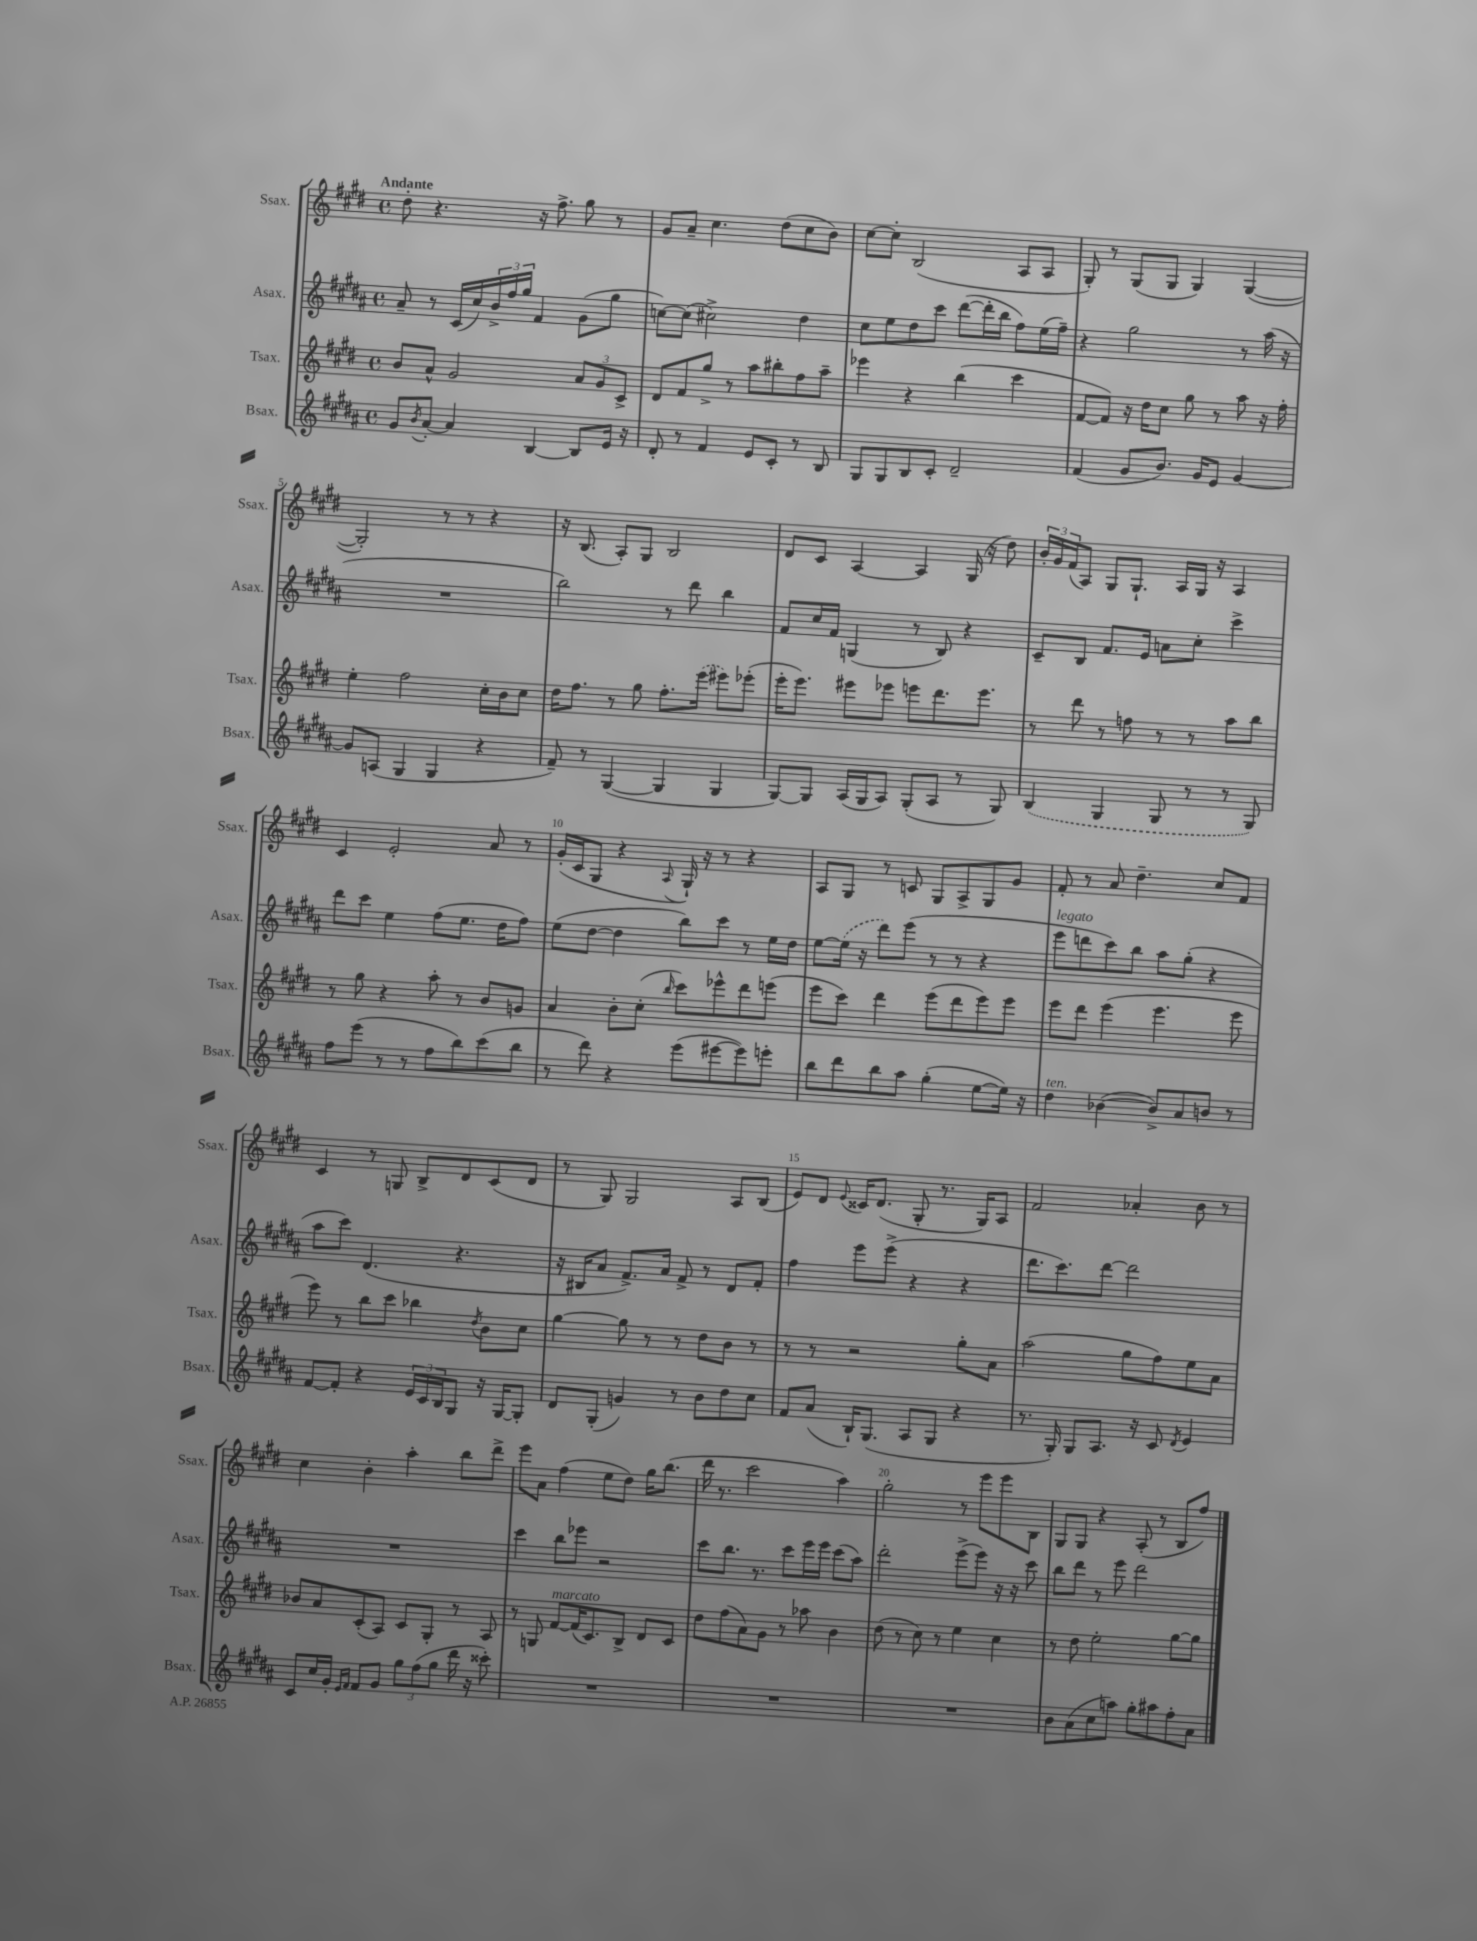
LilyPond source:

<<
\new StaffGroup <<
\new Staff = "s0" \with { instrumentName = "Ssax." shortInstrumentName = "Ssax." } {
    \clef treble \key e \major \defaultTimeSignature \time 4/4 \tempo "Andante"
    dis''8-. r4. r16 fis''8.-> gis''8 r8 |
    gis'8 a'8-- cis''4. dis''8( cis''8 b'8) |
    cis''8~ cis''8-. b2( a8 a8 |
    gis8-.) r8 gis8( gis8 gis4) gis4~( |
    gis2-.) r8 r8 r4 |
    r16 b8.( a8-.) gis8 b2 |
    dis'8 cis'8 a4~ a4 gis16( r16 dis''8) |
    \tuplet 3/2 { b'16-. gis'16 fis'16( } a8) gis8 gis8.-! a16 gis16 r16 a4 |
    cis'4 e'2-. a'8 r8 |
    gis'16-.( cis'16 gis8 r4 \appoggiatura { a8 } gis16-!) r16 r8 r4 |
    a8 gis8 r8 c'8 gis8 a8-> gis8 gis'8 |
    fis'8-. r8 a'8 dis''4.-- cis''8 fis'8 |
    cis'4 r8 g8 b8-> dis'8 cis'8( dis'8 |
    r8 gis8) gis2 a8 b8( |
    e'8) dis'8 \appoggiatura { e'8 } cisis'16 dis'8.( gis8-. r8. gis16) a8 |
    fis'2 aes'4-. b'8 r8 |
    cis''4 b'4-. a''4-. b''8 dis'''8-> |
    e'''8 a'8 fis''4( e''8 dis''8) gis''16 b''8.( |
    dis'''16 r8. cis'''2 a''4) |
    gis''2-. r8 e'''8 e'''8 b8 |
    gis8 gis8 r4 a8-.( r8 b8 fis''8) \bar "|." |
}
\new Staff = "s1" \with { instrumentName = "Asax." shortInstrumentName = "Asax." } {
    \clef treble \key b \major \defaultTimeSignature \time 4/4
    ais'8-- r8 cis'16( cis''16) \tuplet 3/2 { b'16-> fis''16 gis''16 } fis'4 gis'8( gis''8 |
    c''8~) c''8( cis''2->) dis''4 |
    cis''8 e''8 dis''8 cis'''8 dis'''8~( dis'''16-. b''16 fis''8) e''16( fis''16--) |
    r4 gis''2 r8 ais''16( r16 |
    R1 |
    b''2) r8 dis'''8 b''4 |
    fis'8 cis''16 fis'16 g4( r8 b8) r4 |
    cis'8-- b8 fis'8. e'16 a'8 cis''8-. cis'''4-> |
    dis'''8 cis'''8 e''4 fis''8( e''8. dis''16 fis''8) |
    e''8( dis''8~ dis''4 b''8) cis'''8 r8 e''16 dis''16 |
    e''8~ \once \slurDashed e''16( r16 dis'''8) e'''8( r8 r8 r4 |
    e'''8^\markup { \italic "legato" } d'''8 cis'''8) b''8 ais''8 gis''8-.( r4 |
    ais''8 cis'''8) dis'4.( r4. |
    r16 bis16 ais'8 fis'8.->) ais'16 fis'8-> r8 dis'8 fis'8-. |
    fis''4 e'''8 e'''8->( r4 r4 |
    dis'''8. cis'''8.) dis'''8~ dis'''2 |
    R1 |
    cis'''4 b''8 ees'''8 r2 |
    cis'''8 b''8. r8. cis'''8 e'''16 e'''16 cis'''8( ais''8) |
    dis'''2-. e'''8->( e'''8) r16 r16 cis'''8 |
    b''8 dis'''8 r8 e'''8 dis'''2 \bar "|." |
}
\new Staff = "s2" \with { instrumentName = "Tsax." shortInstrumentName = "Tsax." } {
    \clef treble \key e \major \defaultTimeSignature \time 4/4
    b'8 a'8-^ gis'2 \tuplet 3/2 { a'8 gis'8 cis'8-> } |
    dis'8 fis'8 gis''8-> r8 a''8 bis''8-. fis''8 a''8-- |
    ees'''4 r4 b''4( cis'''4 |
    fis'8~ fis'8) r16 dis''16 cis''8 gis''8 r8 a''8 r16 fis''16-. |
    e''4-. fis''2 cis''16-. b'16 cis''8 |
    dis''16 fis''8. r8 gis''8 fis''8.-. \once \slurDashed e'''16( eis'''8) ees'''8-.( |
    e'''16-. e'''8.) eis'''8 ees'''8 e'''8 dis'''8. e'''8. |
    r8 dis'''8 r8 f''8 r8 r8 a''8 b''8 |
    r8 gis''8 r4 a''8-. r8 b'8 g'8 |
    a'4 b'8-. cis''8-.( \grace { b''16 } cis'''8) ees'''8-^ dis'''8 e'''8( |
    e'''8 cis'''8) dis'''4 e'''8( dis'''8 e'''8) e'''8 |
    e'''8 dis'''8 e'''4( e'''4. e'''8 |
    e'''8) r8 b''8 cis'''8 bes''4 \acciaccatura { dis''8 } b'8 cis''8 |
    gis''4~ gis''8 r8 r8 dis''8 b'8 r8 |
    r8 r8 r2 gis''8-. a'8 |
    a''2( gis''8 fis''8) e''8 a'8 |
    bes'8 a'8 cis'8-.( a8) cis'8 gis8-. r8 a8 |
    r8 g8 fis'8~^\markup { \italic "marcato" } fis'16( cis'8.) b8-> dis'8 cis'8 |
    dis''8 fis''8( a'8) gis'8 r8 aes''8 b'4 |
    dis''8( r8 cis''8) r8 e''4 cis''4 |
    r8 dis''8 e''2-. gis''8~ gis''8 \bar "|." |
}
\new Staff = "s3" \with { instrumentName = "Bsax." shortInstrumentName = "Bsax." } {
    \clef treble \key b \major \defaultTimeSignature \time 4/4
    gis'8 \acciaccatura { b'8 } ais'8~-. ais'4 b4~ b8 e'16 r16 |
    dis'8-. r8 fis'4 e'8 cis'8-. r8 b8 |
    gis8 gis8 b8 cis'8-. dis'2-- |
    fis'4( gis'8 b'8.) gis'16 e'8 gis'4~ |
    gis'8 a8( gis4 gis4 r4 |
    fis'8--) r8 gis4~( gis4 gis4 |
    gis8~) gis8 ais16( gis16 ais8) gis8-.( ais8 r8 gis8) |
    \once \slurDashed b4( gis4 gis8 r8 r8 gis8) |
    fis''8 e'''8( r8 r8 fis''8 b''8) cis'''8( b''8 |
    r8 dis'''8) r4 e'''8( eis'''8~ eis'''8) e'''8-. |
    b''8 dis'''8 b''8 ais''8 gis''4-.( e''8~ e''16) r16 |
    dis''4^\markup { \italic "ten." } bes'4~( bes'8->) ais'8 b'8 r8 |
    fis'8~ fis'8-. r4 \tuplet 3/2 { e'16 cis'16 b16 } gis8 r16 gis16~ gis8-. |
    dis'8 gis8-.( g'4) r8 b'8 dis''8 cis''8 |
    fis'8 ais'8( b16-!) gis8.( ais8 gis8 r4 |
    r8. gis16-.) gis8 ais8. r16 cis'8 \acciaccatura { dis'8 } e'4 |
    cis'8 cis''16 gis'16-. \grace { e'16 fis'16 } fis'8 gis'8 \tuplet 3/2 { gis''8 fis''8( gis''8 } dis'''16 r16 cisis'''8-.) |
    R1 |
    R1 |
    R1 |
    b'8 ais'8( cis''8 a''8) gis''8-. ais''8 fis''8-. ais'8 \bar "|." |
}
>>
>>
\layout { \context { \Score \override BarNumber.break-visibility = ##(#f #t #t) barNumberVisibility = #(every-nth-bar-number-visible 5) } }
